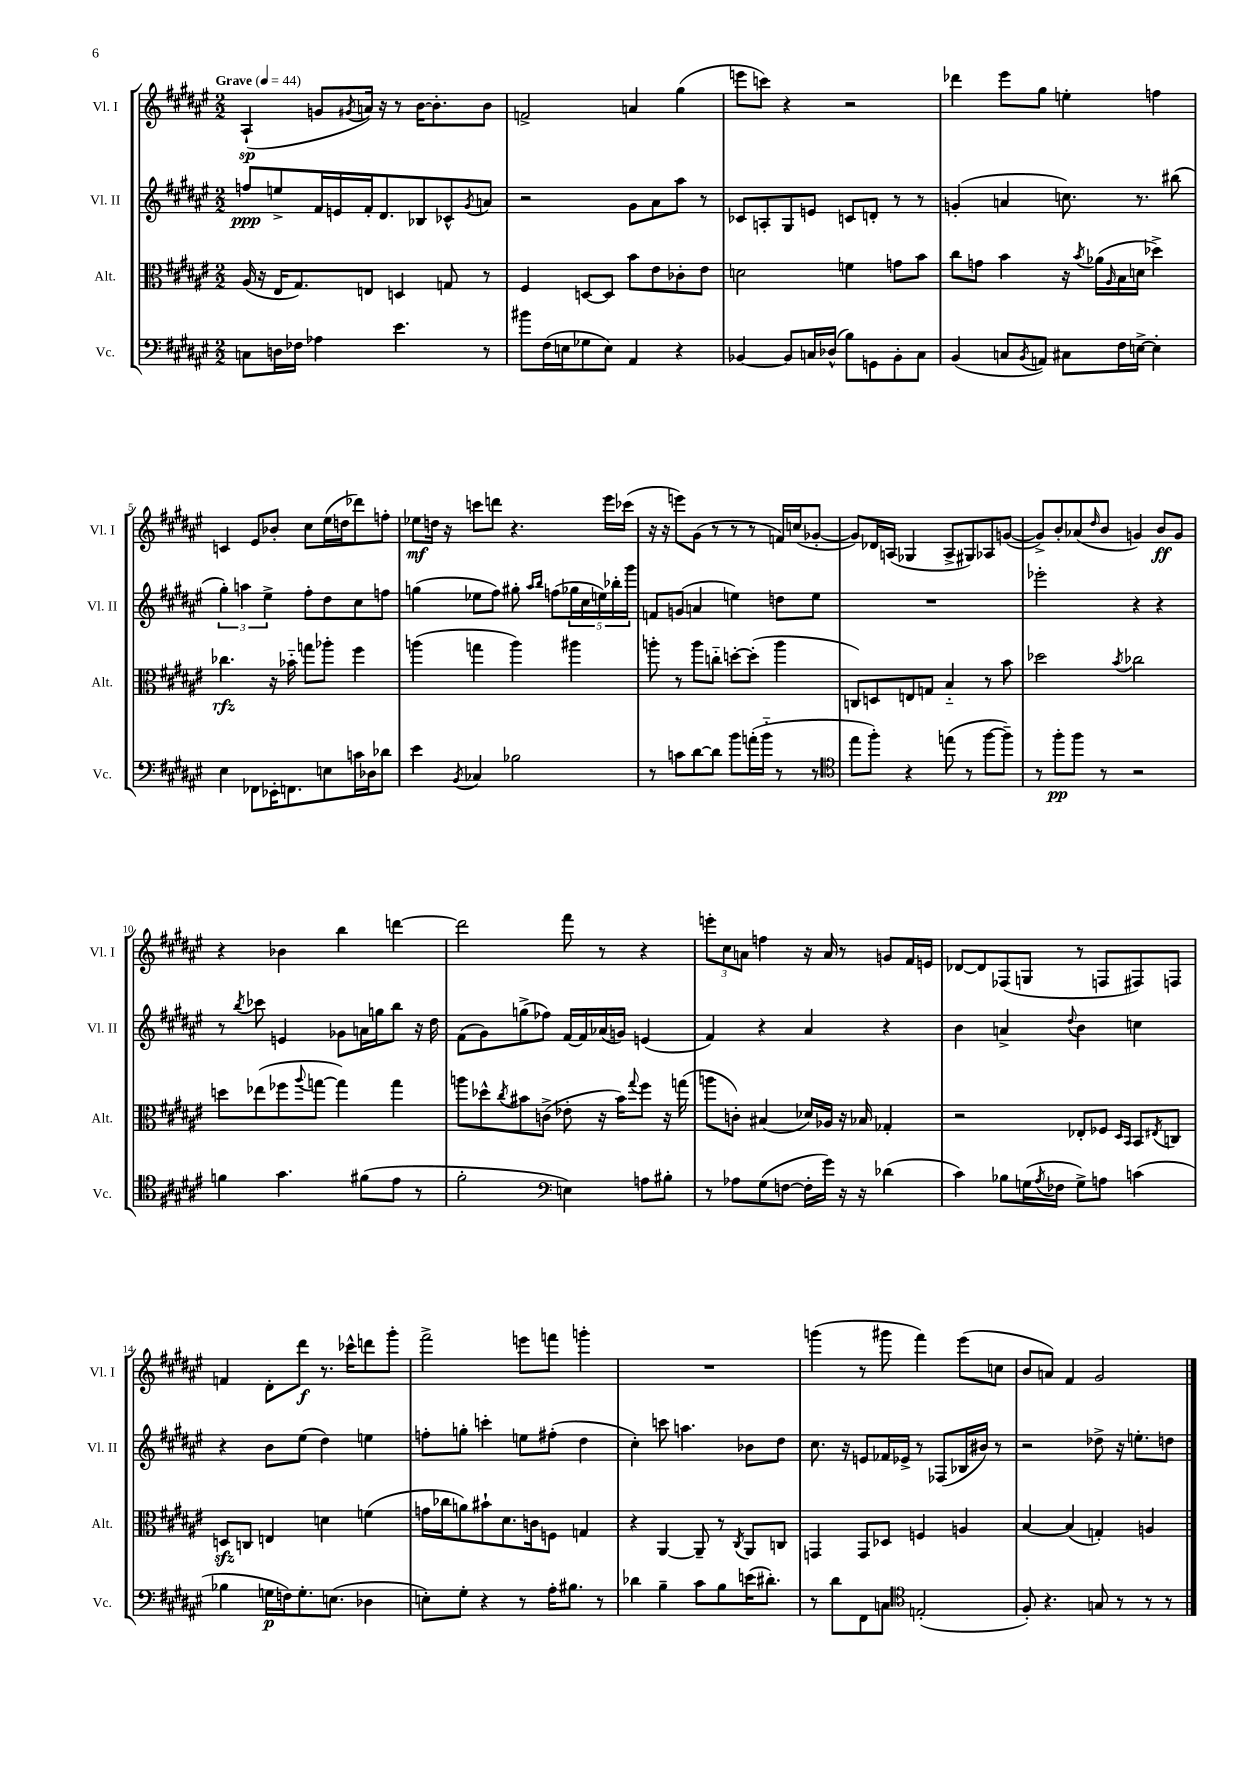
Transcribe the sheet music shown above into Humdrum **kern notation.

**kern	**dynam	**kern	**dynam	**kern	**dynam	**kern	**dynam
*part4	*part4	*part3	*part3	*part2	*part2	*part1	*part1
*staff4	*staff4	*staff3	*staff3	*staff2	*staff2	*staff1	*staff1
*I"Vc.	*	*I"Alt.	*	*I"Vl. II	*	*I"Vl. I	*
*I'Vc.	*	*I'Alt.	*	*I'Vl. II	*	*I'Vl. I	*
*clefF4	*	*clefC3	*	*clefG2	*	*clefG2	*
*k[f#c#g#d#a#e#]	*	*k[f#c#g#d#a#e#]	*	*k[f#c#g#d#a#e#]	*	*k[f#c#g#d#a#e#]	*
*M2/2	*	*M2/2	*	*M2/2	*	*M2/2	*
*MM44	*	*MM44	*	*MM44	*	*MM44	*
=1	=1	=1	=1	=1	=1	=1	=1
!	!	!	!	!	!	!LO:TX:a:B:t=Grave	!
8Cn\L	.	(16A#/	.	8ffn/L	ppp	(4A#`/	sp
.	.	16r	.	.	.	.	.
16Dn\L	.	16E#/KL	.	8een^/	.	.	.
16F-X\JJ	.	8.G#/)	.	.	.	.	.
4A-X\	.	.	.	16f#/L	.	8gn/L	.
.	.	.	.	16en/	.	.	.
.	.	.	.	.	.	8qg#X/	.
.	.	8En/J	.	16f#'/J	.	16an/Jk)	.
.	.	.	.	8.d#/	.	16r	.
4.e#\	.	4Dn/	.	.	.	8r	.
.	.	.	.	8B-X/	.	[16b\KL	.
.	.	.	.	.	.	8.b'\]	.
.	.	8Gn/	.	8c-X^^/	.	.	.
.	.	.	.	8qg#/	.	.	.
8r	.	8r	.	8an/J	.	8b\J	.
=2	=2	=2	=2	=2	=2	=2	=2
8b#X\L	.	4F#/	.	2r	.	2fn^/	.
(16F#\L	.	.	.	.	.	.	.
16En\J	.	.	.	.	.	.	.
8G-X\	.	[8Dn/L	.	.	.	.	.
8E\J)	.	8D/J]	.	.	.	.	.
4AA#/	.	8b\L	.	8g#\L	.	4an/	.
.	.	8e#\	.	8a#\	.	.	.
4r	.	8c-X'\	.	8aa#\J	.	(4gg#\	.
.	.	8e#\J	.	8r	.	.	.
=3	=3	=3	=3	=3	=3	=3	=3
[4BB-X/	.	2dn\	.	8c-X/L	.	8eeen\L	.
.	.	.	.	8An'/	.	8cccn\J)	.
8BB-/L]	.	.	.	8G#/	.	4r	.
16Cn/L	.	.	.	8en/J	.	.	.
(16D-X^^/JJ	.	.	.	.	.	.	.
8B\L)	.	4fn\	.	8cn/L	.	2r	.
8GGn\	.	.	.	8dn'/J	.	.	.
8BB-'\	.	8gn\L	.	8r	.	.	.
8C\J	.	8b\J	.	8r	.	.	.
=4	=4	=4	=4	=4	=4	=4	=4
(4BB/	.	8cc#\L	.	(4gn'/	.	4ddd-X\	.
.	.	8gn\J	.	.	.	.	.
8Cn/L	.	4b\	.	4an/	.	8eee#\L	.
8qBB/	.	.	.	.	.	.	.
8AAn/J)	.	.	.	.	.	8gg#\J	.
8C#X\L	.	16r	.	8.ccn\)	.	4een'\	.
.	.	8qb/	.	.	.	.	.
.	.	(16a-X\LL	.	.	.	.	.
.	.	16qqA#/	.	.	.	.	.
16F#\L	.	16B\	.	.	.	.	.
[16En^\JJ	.	16dn\JJ	.	8.r	.	.	.
4E'\]	.	4dd-X^\)	.	.	.	4ffn\	.
.	.	.	.	(8bb#X\	.	.	.
!!LO:LB:g=z
=5	=5	=5	=5	=5	=5	=5	=5
4E#\	.	4.cc-X\	rfz	6gg#'\)	.	4cn/	.
.	.	.	.	6aan\	.	.	.
8FF-X\L	.	.	.	.	.	8e#/L	.
.	.	.	.	6ee#^\	.	.	.
16EE-X'\K	.	16r	.	.	.	8b-X'/J	.
8.FFn\	.	16b-X\	.	.	.	.	.
.	.	8ggn\L	.	8ff#'\L	.	8cc#\L	.
8En\	.	8aa-X'\J	.	8dd#\	.	(16ee#\L	.
.	.	.	.	.	.	16ddn\J	.
16cn\L	.	4ff#\	.	8cc#\	.	8ddd-X\)	.
16D-X\J	.	.	.	.	.	.	.
8d-X\J	.	.	.	8ffn\J	.	8ffn'\J	.
=6	=6	=6	=6	=6	=6	=6	=6
4e#\	.	(4aan\	.	(4ggn\	.	8ee-X\L	mf
.	.	.	.	.	.	16ddn\Jk	.
.	.	.	.	.	.	16r	.
8qBB/	.	.	.	.	.	.	.
4C-X/	.	4ggn\	.	8ee-X\L	.	8cccn\L	.
.	.	.	.	8ff#\J)	.	8dddn\J	.
2B-X\	.	4aa\)	.	8gg#X'\	.	4.r	.
.	.	.	.	16qqaa#/LL	.	.	.
.	.	.	.	16qqbb/JJ	.	.	.
.	.	.	.	(8ffn\L	.	.	.
.	.	4aa#X\	.	20gg-X\L	.	.	.
.	.	.	.	20cc#\	.	.	.
.	.	.	.	20een\)	.	.	.
.	.	.	.	.	.	16eee#\LL	.
.	.	.	.	20bb-X'\	.	.	.
.	.	.	.	.	.	(16ccc-X\JJ	.
.	.	.	.	20ggg#\JJ	.	.	.
=7	=7	=7	=7	=7	=7	=7	=7
8r	.	8aan'\	.	8fn/L	.	16r	.
.	.	.	.	.	.	16r	.
8cn\L	.	8r	.	(8gn/J	.	8eeen\L)	.
[8d#\	.	8aa\L	.	4an/	.	(8g#\J	.
8d#\J]	.	8ccn\J	.	.	.	8r	.
8b\L	.	[8ddn'\L	.	4een\)	.	8r	.
(16an'\L	.	(8dd'\J]	.	.	.	8r	.
16b\JJ	.	.	.	.	.	.	.
8r	.	4aa\	.	8ddn\L	.	16fn/LL)	.
.	.	.	.	.	.	(16ccn/J	.
8r	.	.	.	8ee\J	.	[8g-X'/J	.
=8	=8	=8	=8	=8	=8	=8	=8
*clefC4	*	*	*	*	*	*	*
8ee#\L	.	8Cn/L)	.	1r	.	8g-/L])	.
8ff#'\J)	.	8Dn/	.	.	.	16d-X/L	.
.	.	.	.	.	.	(16An/JJ	.
4r	.	8En/	.	.	.	4G-X/	.
.	.	8Gn/J	.	.	.	.	.
(8een\	.	4B/	.	.	.	8A^/L	.
8r	.	.	.	.	.	8G#X/)	.
[8ff#\L	.	8r	.	.	.	8A-X/	.
8ff#~\J])	.	8b\	.	.	.	([8gn/J	.
=9	=9	=9	=9	=9	=9	=9	=9
8r	.	2dd-X\	.	2eee-X'\	.	8g^/L])	.
8ff#'\L	pp	.	.	.	.	8b'/	.
8ff#\J	.	.	.	.	.	(8a-X/	.
.	.	.	.	.	.	16qqdd#/	.
8r	.	.	.	.	.	8b/J	.
.	.	8qb/	.	.	.	.	.
2r	.	2cc-X\	.	4r	.	4gn/)	.
.	.	.	.	4r	.	8b/L	ff
.	.	.	.	.	.	8g/J	.
!!LO:LB:g=z
=10	=10	=10	=10	=10	=10	=10	=10
4fn\	.	8ddn\L	.	8r	.	4r	.
.	.	.	.	8qbb/	.	.	.
.	.	(8ee-X\	.	8ccc-X\	.	.	.
4.g#\	.	8ff-X\	.	4en/	.	4b-X\	.
.	.	8qqaa#/	.	.	.	.	.
.	.	[8ggn\J	.	.	.	.	.
.	.	4gg\])	.	8g-X\L	.	4bb\	.
(8f#X\L	.	.	.	16an\L	.	.	.
.	.	.	.	16ggn\J	.	.	.
8e#\J	.	4gg\	.	8bb\J	.	[4dddn\	.
8r	.	.	.	16r	.	.	.
.	.	.	.	16dd#\	.	.	.
=11	=11	=11	=11	=11	=11	=11	=11
2f#'\	.	8aan\L	.	(8f#\L	.	2ddd\]	.
.	.	8dd-X^^\	.	8g#\)	.	.	.
.	.	8qcc#/	.	.	.	.	.
.	.	8b#X\	.	(8ggn^\	.	.	.
.	.	(8cn^\J	.	8ff-X\J)	.	.	.
*clefF4	*	*	*	*	*	*	*
4En\)	.	8e-X'\	.	[16f#/LL	.	8fff#\	.
.	.	.	.	16f#/]	.	.	.
.	.	16r	.	(16a-X/	.	8r	.
.	.	16b#\KL)	.	16gn/JJ)	.	.	.
.	.	8qqgg#/	.	.	.	.	.
8An\L	.	8ff#\J	.	(4en/	.	4r	.
8B#X'\J	.	16r	.	.	.	.	.
.	.	(16ggn\	.	.	.	.	.
=12	=12	=12	=12	=12	=12	=12	=12
8r	.	8aan\L	.	4f#/)	.	12eeen'\L	.
.	.	.	.	.	.	12cc#\	.
8A-X\L	.	8cn'\J)	.	.	.	.	.
.	.	.	.	.	.	12an\J	.
(8G#\	.	(4B#X/	.	4r	.	4ffn\	.
[8Fn\J	.	.	.	.	.	.	.
16F'\LL]	.	16d-X/LL)	.	4a#/	.	16r	.
16g#\JJ)	.	16A-X/JJ	.	.	.	16a/	.
16r	.	16r	.	.	.	8r	.
16r	.	16B-X/	.	.	.	.	.
(4d-X\	.	4G-X'/	.	4r	.	8gn/L	.
.	.	.	.	.	.	16f#/L	.
.	.	.	.	.	.	16en/JJ	.
=13	=13	=13	=13	=13	=13	=13	=13
4c#\)	.	2r	.	4b\	.	[8d-X/L	.
.	.	.	.	.	.	8d-/]	.
8B-X\L	.	.	.	4an^/	.	(8F-X/	.
(16Gn\L	.	.	.	.	.	8Gn/J	.
8qA#/	.	.	.	.	.	.	.
16F-X\JJ	.	.	.	.	.	.	.
.	.	.	.	8qqdd#/	.	.	.
8G^\L)	.	8E-X'/L	.	4b\	.	8r	.
8An\J	.	8F-X/J	.	.	.	8Fn/L	.
.	.	16qqD#/LL	.	.	.	.	.
.	.	16qqBB/JJ	.	.	.	.	.
(4cn\	.	8BB/L	.	4ccn\	.	8F#X/)	.
.	.	8qE#X/	.	.	.	.	.
.	.	8Cn/J	.	.	.	8Fn/J	.
!!LO:LB:g=z
=14	=14	=14	=14	=14	=14	=14	=14
4B-X\	.	8Dnzz/L	.	4r	.	4fn/	.
.	.	8Cn/J	.	.	.	.	.
16Gn\LL	p	4En/	.	8b\L	.	8d#'\L	.
16Fn\J)	.	.	.	.	.	.	.
8.G'\	.	.	.	(8ee#\J	.	8ddd#\J	f
.	.	4dn\	.	4dd#\)	.	8.r	.
(8.En\J	.	.	.	.	.	.	.
.	.	.	.	.	.	16ccc-X^^\KL	.
4D-X\	.	(4fn\	.	4een\	.	8dddn\	.
.	.	.	.	.	.	8ggg#'\J	.
=15	=15	=15	=15	=15	=15	=15	=15
8En'\L)	.	16gn\LL	.	8ffn'\L	.	2fff#^\	.
.	.	16cc-X\J	.	.	.	.	.
8G#'\J	.	8an\)	.	8ggn'\J	.	.	.
4r	.	8b#X`\	.	4cccn'\	.	.	.
.	.	8.d#\	.	.	.	.	.
8r	.	.	.	8een\L	.	8eeen\L	.
.	.	16cn\k	.	.	.	.	.
16A#'\KL	.	8Fn\J	.	(8ff#X'\J	.	8fffn\J	.
8.B#X\J	.	.	.	.	.	.	.
.	.	4Gn/	.	4dd#\	.	4gggn'\	.
8r	.	.	.	.	.	.	.
=16	=16	=16	=16	=16	=16	=16	=16
4d-X\	.	4r	.	4cc#'\)	.	1r	.
4B~\	.	[4AA#/	.	8cccn\	.	.	.
.	.	.	.	4.aan\	.	.	.
8c#\L	.	8AA#~/]	.	.	.	.	.
8B\	.	8r	.	.	.	.	.
.	.	8qC#/	.	.	.	.	.
(16en\K	.	8AA#/L	.	8b-X\L	.	.	.
8.d#X'\J)	.	.	.	.	.	.	.
.	.	8Cn/J	.	8dd#\J	.	.	.
=17	=17	=17	=17	=17	=17	=17	=17
8r	.	4GGn/	.	8.cc#\	.	(4gggn\	.
8d#\L	.	.	.	.	.	.	.
.	.	.	.	16r	.	.	.
8FF#\	.	8GG/L	.	8en/L	.	8r	.
8Cn\J	.	8D-X/J	.	16f-X/L	.	8ggg#X\	.
.	.	.	.	16e-X^/JJ	.	.	.
*clefC4	*	*	*	*	*	*	*
(2En'/	.	4Fn/	.	8r	.	4fff#\)	.
.	.	.	.	(8F-X/L	.	.	.
.	.	4An/	.	16B-X/L	.	(8eee#\L	.
.	.	.	.	16b#X/JJ)	.	.	.
.	.	.	.	8r	.	8ccn\J	.
=18	=18	=18	=18	=18	=18	=18	=18
8F#'/)	.	[4B/	.	2r	.	8b/L	.
4.r	.	.	.	.	.	8an/J)	.
.	.	(4B/]	.	.	.	4f#/	.
8Gn/	.	4Gn'/)	.	8dd-X^\	.	2g#/	.
8r	.	.	.	16r	.	.	.
.	.	.	.	8.een'\L	.	.	.
8r	.	4An/	.	.	.	.	.
8r	.	.	.	8ddn\J	.	.	.
==	==	==	==	==	==	==	==
*-	*-	*-	*-	*-	*-	*-	*-
